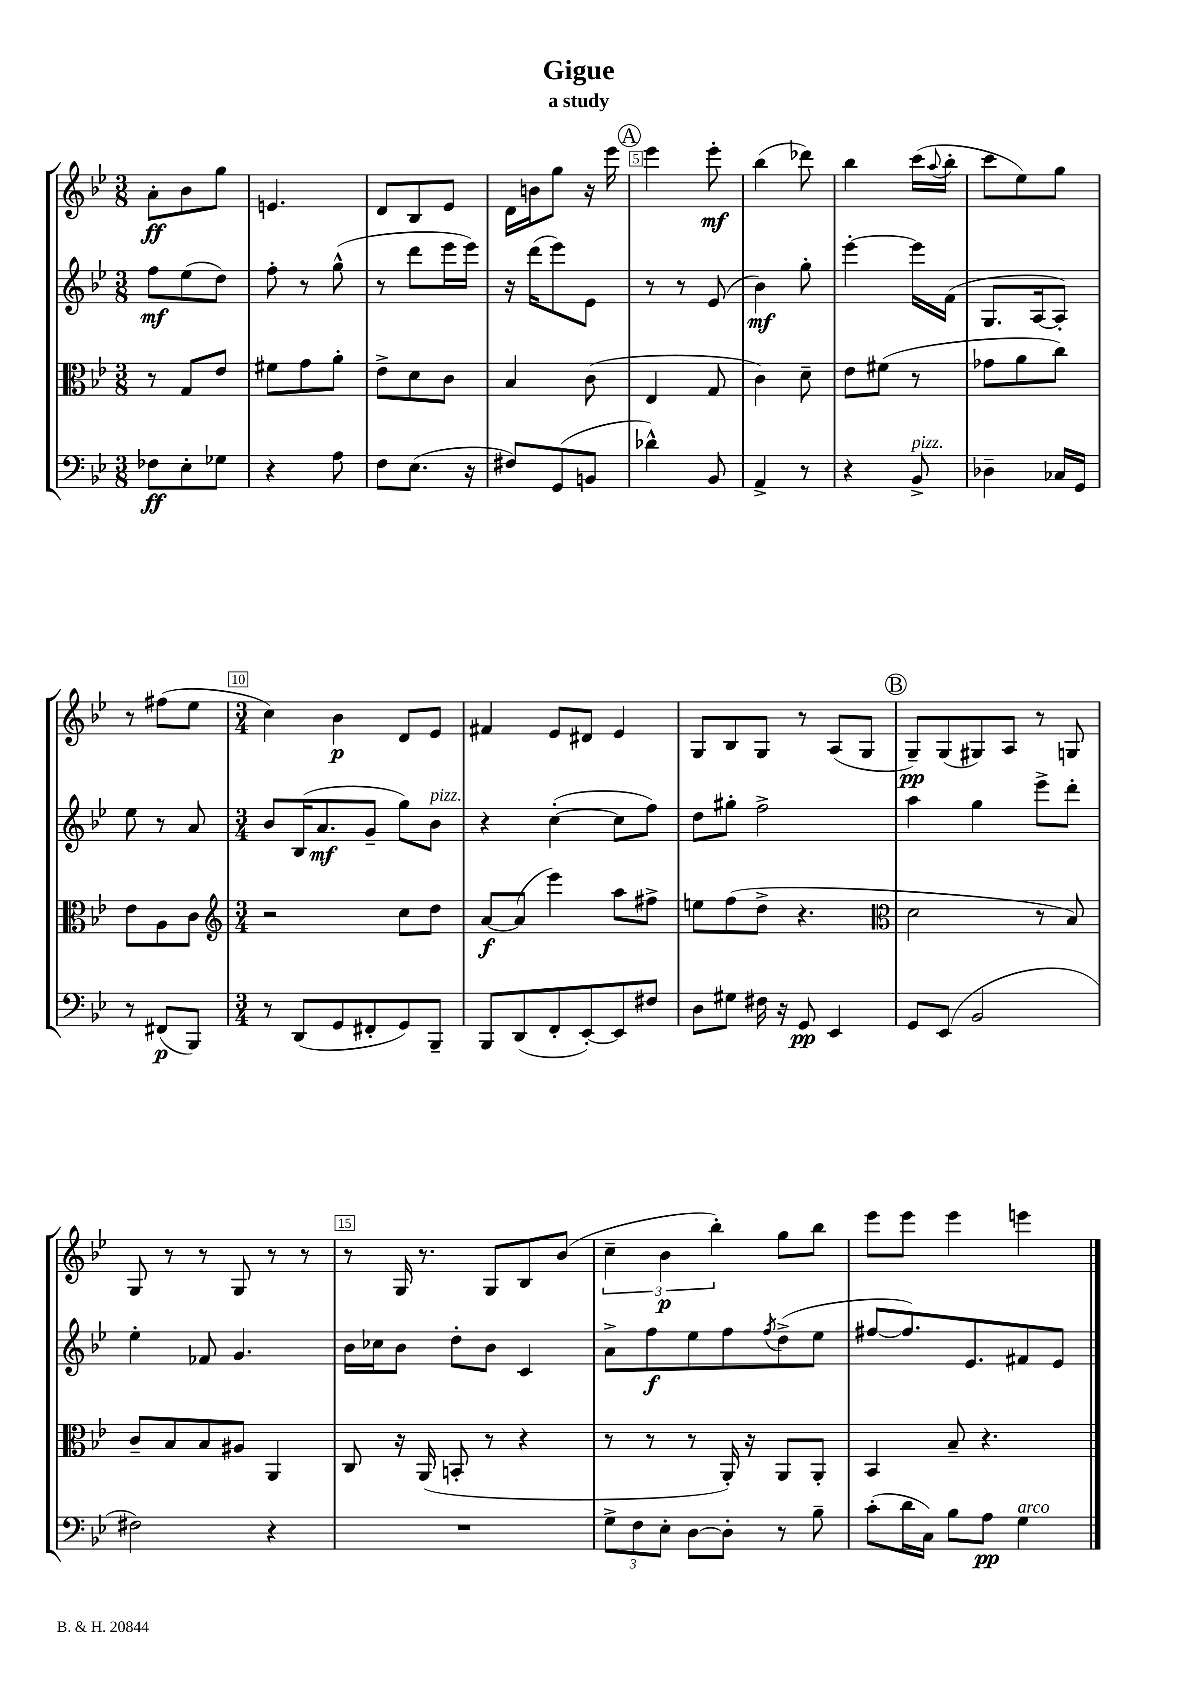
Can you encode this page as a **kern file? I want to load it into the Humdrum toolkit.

**kern	**dynam	**kern	**dynam	**kern	**dynam	**kern	**dynam
*part4	*part4	*part3	*part3	*part2	*part2	*part1	*part1
*staff4	*staff4	*staff3	*staff3	*staff2	*staff2	*staff1	*staff1
*clefF4	*	*clefC3	*	*clefG2	*	*clefG2	*
*k[b-e-]	*	*k[b-e-]	*	*k[b-e-]	*	*k[b-e-]	*
*M3/8	*	*M3/8	*	*M3/8	*	*M3/8	*
=1	=1	=1	=1	=1	=1	=1	=1
8F-X\L	ff	8r	.	8ff\L	mf	8a'\L	ff
8E-'\	.	8G/L	.	(8ee-\	.	8b-\	.
8G-X\J	.	8e-/J	.	8dd\J)	.	8gg\J	.
=2	=2	=2	=2	=2	=2	=2	=2
4r	.	8f#X\L	.	8ff'\	.	4.en/	.
.	.	8g\	.	8r	.	.	.
8A\	.	8a'\J	.	(8gg^^\	.	.	.
=3	=3	=3	=3	=3	=3	=3	=3
8F\L	.	8e-^\L	.	8r	.	8d/L	.
(8.E-\J	.	8d\	.	8ddd\L	.	8B-/	.
.	.	8c\J	.	16eee-\L	.	8e-/J	.
16r	.	.	.	16eee-\JJ)	.	.	.
=4	=4	=4	=4	=4	=4	=4	=4
8F#X/L)	.	4B-/	.	16r	.	16d\LL	.
.	.	.	.	(16ddd\KL	.	16bn\J	.
(8GG/	.	.	.	8eee-\)	.	8gg\J	.
8BBn/J	.	(8c\	.	8e-\J	.	16r	.
.	.	.	.	.	.	16eee-\	.
!!LO:REH:place=s1:t=A
=5	=5	=5	=5	=5	=5	=5	=5
4d-X^^\)	.	4E-/	.	8r	.	4eee-\	.
.	.	.	.	8r	.	.	.
8BB-/	.	8G/	.	(8e-/	.	8eee-'\	mf
=6	=6	=6	=6	=6	=6	=6	=6
4AA^/	.	4c\)	.	4b-\)	mf	(4bb-\	.
8r	.	8d~\	.	8gg'\	.	8ddd-X\)	.
=7	=7	=7	=7	=7	=7	=7	=7
4r	.	8e-\L	.	[4eee-'\	.	4bb-\	.
.	.	(8f#X\J	.	.	.	.	.
!LO:TX:a:i:t=pizz.	!	!	!	!	!	!	!
8BB-^/	.	8r	.	16eee-\LL]	.	(16ccc\LL	.
.	.	.	.	.	.	8qqaa/	.
.	.	.	.	(16f\JJ	.	16bb-'\JJ	.
=8	=8	=8	=8	=8	=8	=8	=8
4D-X~\	.	8g-X\L	.	8.G/L	.	8ccc\L	.
.	.	8a\	.	.	.	8ee-\)	.
.	.	.	.	[16A/k	.	.	.
16C-X/LL	.	8cc\J)	.	8A'/J])	.	8gg\J	.
16GG/JJ	.	.	.	.	.	.	.
!!LO:LB:g=z
=9	=9	=9	=9	=9	=9	=9	=9
8r	.	8e-\L	.	8ee-\	.	8r	.
(8FF#X/L	p	8A\	.	8r	.	(8ff#X\L	.
8BBB-/J)	.	8c\J	.	8a/	.	8ee-\J	.
=10	=10	=10	=10	=10	=10	=10	=10
*	*	*clefG2	*	*	*	*	*
*M3/4	*	*M3/4	*	*M3/4	*	*M3/4	*
8r	.	2r	.	8b-/L	.	4cc\)	.
(8DD/L	.	.	.	(16B-/K	.	.	.
.	.	.	.	8.a/	mf	.	.
8GG/	.	.	.	.	.	4b-\	p
8FF#X'/	.	.	.	8g~/J	.	.	.
8GG/)	.	8cc\L	.	8gg\L)	.	8d/L	.
!	!	!	!	!LO:TX:a:i:t=pizz.	!	!	!
8BBB-~/J	.	8dd\J	.	8b-\J	.	8e-/J	.
=11	=11	=11	=11	=11	=11	=11	=11
8BBB-/L	.	[8a/L	f	4r	.	4f#X/	.
(8DD/	.	(8a/J]	.	.	.	.	.
8FF'/	.	4eee-\)	.	([4cc'\	.	8e-/L	.
[8EE-'/)	.	.	.	.	.	8d#X/J	.
8EE-/]	.	8aa\L	.	8cc\L]	.	4e-/	.
8F#X/J	.	8ff#X^\J	.	8ff\J)	.	.	.
=12	=12	=12	=12	=12	=12	=12	=12
8D\L	.	8een\L	.	8dd\L	.	8G/L	.
8G#X\J	.	(8ff\	.	8gg#X'\J	.	8B-/	.
16F#X\	.	8dd^\J	.	2ff^\	.	8G/J	.
16r	.	.	.	.	.	.	.
8GG/	pp	4.r	.	.	.	8r	.
4EE-/	.	.	.	.	.	(8A/L	.
.	.	.	.	.	.	8G/J	.
!!LO:REH:place=s1:t=B
=13	=13	=13	=13	=13	=13	=13	=13
*	*	*clefC3	*	*	*	*	*
8GG/L	.	2d\	.	4aa\	.	8G~/L)	pp
(8EE-/J	.	.	.	.	.	(8G/	.
2BB-/	.	.	.	4gg\	.	8G#X/)	.
.	.	.	.	.	.	8A/J	.
.	.	8r	.	8eee-^\L	.	8r	.
.	.	8B-/)	.	8ddd'\J	.	8Gn/	.
!!LO:LB:g=z
=14	=14	=14	=14	=14	=14	=14	=14
2F#X\)	.	8c~/L	.	4ee-'\	.	8G/	.
.	.	8B-/	.	.	.	8r	.
.	.	8B-/	.	8f-X/	.	8r	.
.	.	8A#X/J	.	4.g/	.	8G/	.
4r	.	4AA/	.	.	.	8r	.
.	.	.	.	.	.	8r	.
=15	=15	=15	=15	=15	=15	=15	=15
2.r	.	8C/	.	16b-\LL	.	8r	.
.	.	.	.	16cc-X\J	.	.	.
.	.	16r	.	8b-\J	.	16G/	.
.	.	(16AA/	.	.	.	8.r	.
.	.	8BBn'/	.	8dd'\L	.	.	.
.	.	8r	.	8b-\J	.	8G/L	.
.	.	4r	.	4c/	.	8B-/	.
.	.	.	.	.	.	(8b-/J	.
=16	=16	=16	=16	=16	=16	=16	=16
12G^\L	.	8r	.	8a^\L	.	6cc~\	.
12F\	.	.	.	.	.	.	.
.	.	8r	.	8ff\	f	.	.
12E-'\J	.	.	.	.	.	6b-\	p
[8D\L	.	8r	.	8ee-\	.	.	.
.	.	.	.	.	.	6bb-'\)	.
8D'\J]	.	16AA'/)	.	8ff\	.	.	.
.	.	16r	.	.	.	.	.
.	.	.	.	8qff/	.	.	.
8r	.	8AA/L	.	(8dd^\	.	8gg\L	.
8B-~\	.	8AA'/J	.	8ee-\J	.	8bb-\J	.
=17	=17	=17	=17	=17	=17	=17	=17
(8c'\L	.	4BB-/	.	[8ff#X/L	.	8eee-\L	.
16d\L	.	.	.	8.ff#/])	.	8eee-\J	.
16C\JJ)	.	.	.	.	.	.	.
8B-\L	.	8B-~/	.	.	.	4eee-\	.
.	.	.	.	8.e-/	.	.	.
8A\J	pp	4.r	.	.	.	.	.
!LO:TX:a:i:t=arco	!	!	!	!	!	!	!
4G\	.	.	.	8f#X/	.	4eeen\	.
.	.	.	.	8e-/J	.	.	.
==	==	==	==	==	==	==	==
*-	*-	*-	*-	*-	*-	*-	*-
